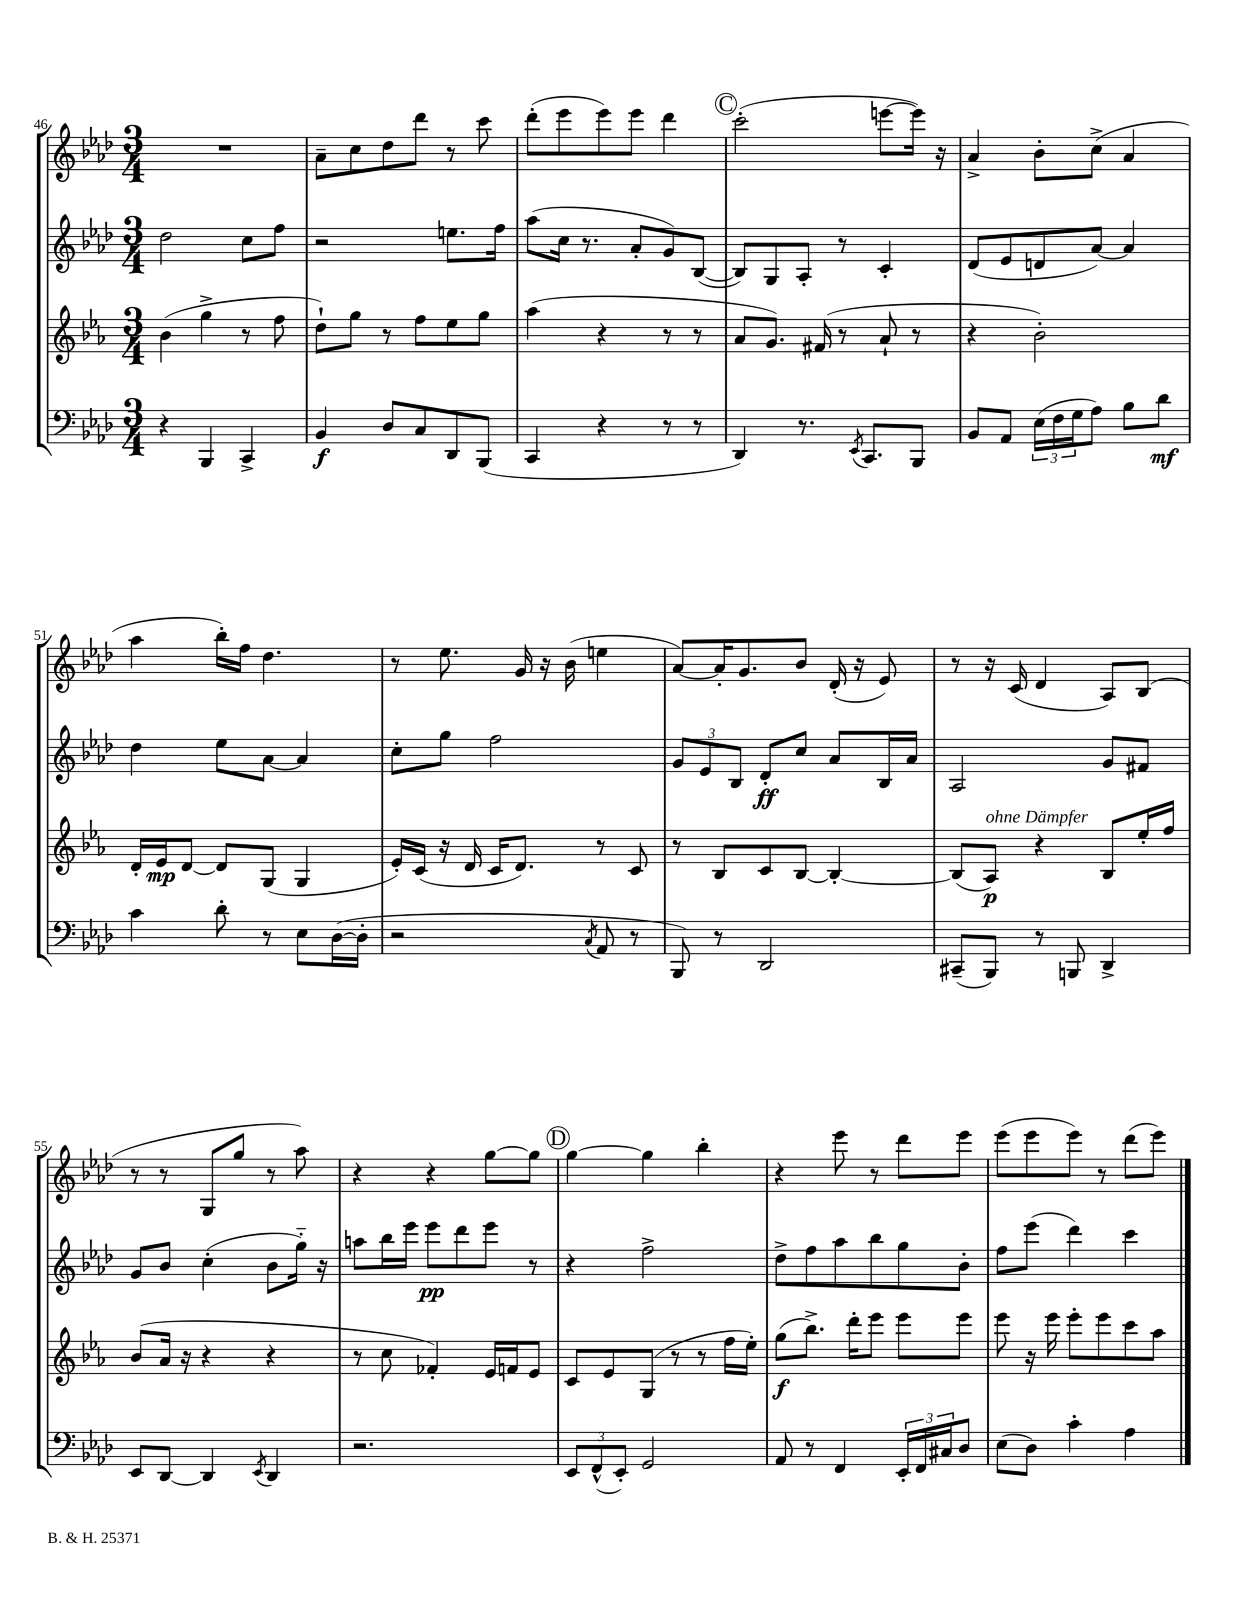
<<
\new StaffGroup <<
\new Staff = "s0" {
    \clef treble \key aes \major \numericTimeSignature \time 3/4
    R2. |
    aes'8-- c''8 des''8 des'''8 r8 c'''8 |
    des'''8-.( ees'''8 ees'''8) ees'''8 des'''4 |
    \mark \markup { \circle "C" } c'''2-.( e'''8~ e'''16) r16 |
    aes'4-> bes'8-. c''8->( aes'4 |
    aes''4 bes''16-.) f''16 des''4. |
    r8 ees''8. g'16 r16 bes'16( e''4 |
    aes'8~) aes'16-. g'8. bes'8 des'16-.( r16 ees'8) |
    r8 r16 c'16( des'4 aes8) bes8( |
    r8 r8 g8 g''8 r8 aes''8) |
    r4 r4 g''8~ g''8 |
    \mark \markup { \circle "D" } g''4~ g''4 bes''4-. |
    r4 ees'''8 r8 des'''8 ees'''8 |
    ees'''8( ees'''8 ees'''8) r8 des'''8( ees'''8) \bar "|." |
}
\new Staff = "s1" {
    \clef treble \key aes \major \numericTimeSignature \time 3/4
    des''2 c''8 f''8 |
    r2 e''8. f''16 |
    aes''8( c''16 r8. aes'8-. g'8) bes8~( |
    \mark \markup { \circle "C" } bes8) g8 aes8-. r8 c'4-. |
    des'8( ees'8 d'8 aes'8~) aes'4 |
    des''4 ees''8 aes'8~ aes'4 |
    c''8-. g''8 f''2 |
    \tuplet 3/2 { g'8 ees'8 bes8 } des'8-.\ff c''8 aes'8 bes16 aes'16 |
    aes2 g'8 fis'8 |
    g'8 bes'8 c''4-.( bes'8 g''16-_) r16 |
    a''8 bes''16 ees'''16 ees'''8\pp des'''8 ees'''8 r8 |
    \mark \markup { \circle "D" } r4 f''2-> |
    des''8-> f''8 aes''8 bes''8 g''8 bes'8-. |
    f''8 ees'''8( des'''4) c'''4 \bar "|." |
}
\new Staff = "s2" {
    \clef treble \key ees \major \numericTimeSignature \time 3/4
    bes'4( g''4-> r8 f''8 |
    d''8-!) g''8 r8 f''8 ees''8 g''8 |
    aes''4( r4 r8 r8 |
    \mark \markup { \circle "C" } aes'8 g'8.) fis'16( r8 aes'8-! r8 |
    r4 bes'2-.) |
    d'16-. ees'16\mp d'8~ d'8 g8( g4 |
    ees'16-.) c'16( r16 d'16 c'16 d'8.) r8 c'8 |
    r8 bes8 c'8 bes8~ bes4~-. |
    bes8( aes8\p^\markup { \italic "ohne Dämpfer" }) r4 bes8 ees''16-. f''16 |
    bes'8( aes'16 r16 r4 r4 |
    r8 c''8 fes'4-.) ees'16 f'16 ees'8 |
    \mark \markup { \circle "D" } c'8 ees'8 g8( r8 r8 f''16 ees''16-.) |
    g''8\f( bes''8.->) d'''16-. ees'''8 ees'''8 ees'''8 |
    ees'''8 r16 ees'''16 ees'''8-. ees'''8 c'''8 aes''8 \bar "|." |
}
\new Staff = "s3" {
    \clef bass \key aes \major \numericTimeSignature \time 3/4
    r4 bes,,4 c,4-> |
    bes,4\f des8 c8 des,8 bes,,8( |
    c,4 r4 r8 r8 |
    \mark \markup { \circle "C" } des,4) r8. \acciaccatura { ees,8 } c,8. bes,,8 |
    bes,8 aes,8 \tuplet 3/2 { ees16( f16 g16 } aes8) bes8 des'8\mf |
    c'4 des'8-. r8 ees8 des16~( des16-. |
    r2 \acciaccatura { c8 } aes,8 r8 |
    bes,,8) r8 des,2 |
    cis,8--( bes,,8) r8 b,,8 des,4-> |
    ees,8 des,8~ des,4 \acciaccatura { ees,8 } des,4 |
    r2. |
    \mark \markup { \circle "D" } \tuplet 3/2 { ees,8 f,8-^( ees,8-.) } g,2 |
    aes,8 r8 f,4 \tuplet 3/2 { ees,16-. f,16 cis16 } des8 |
    ees8( des8) c'4-. aes4 \bar "|." |
}
>>
>>
\layout { \context { \Score currentBarNumber = #46 } }
